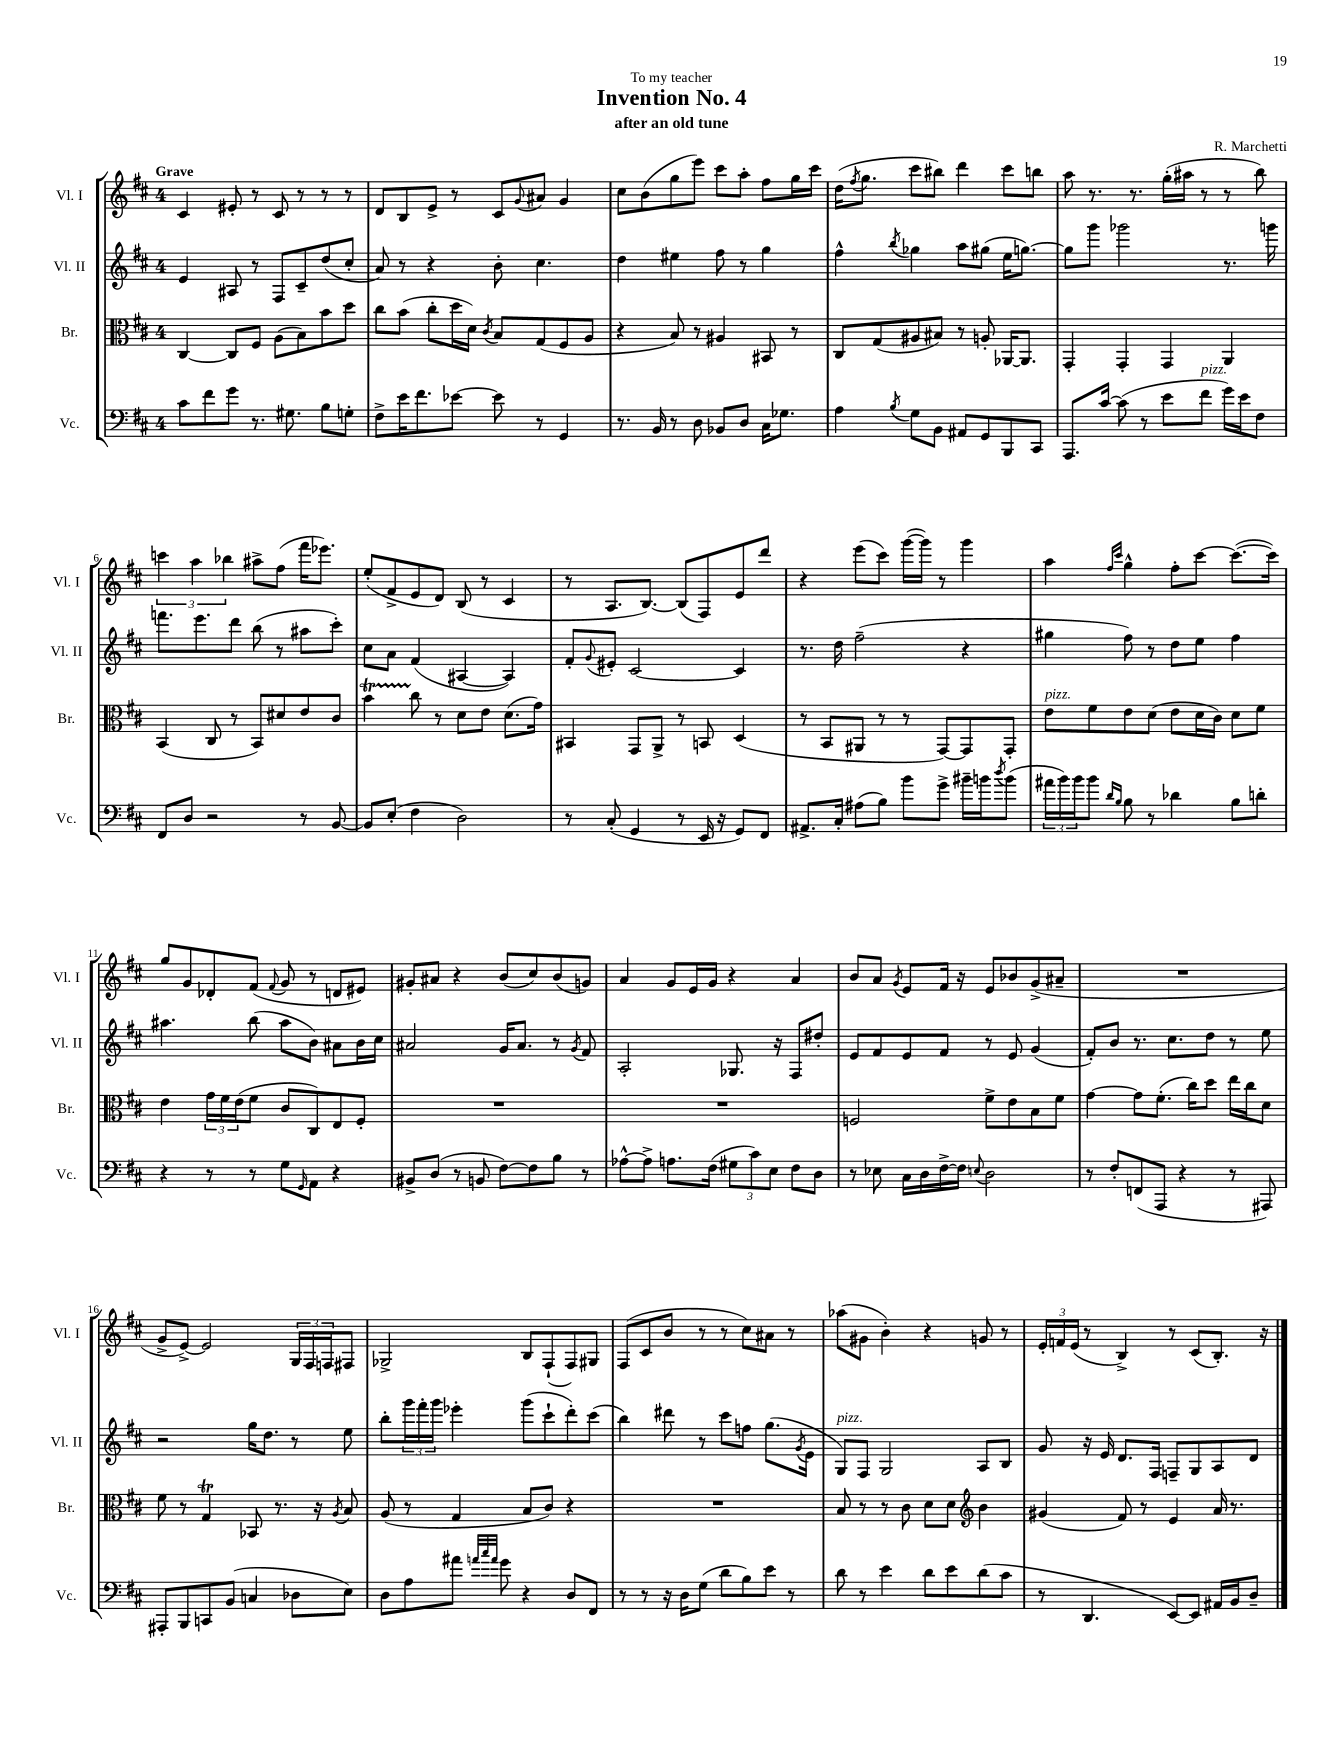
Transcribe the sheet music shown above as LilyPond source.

\header { title = "Invention No. 4" composer = "R. Marchetti" subtitle = "after an old tune" dedication = "To my teacher" }
<<
\new StaffGroup <<
\new Staff = "s0" \with { instrumentName = "Vl. I" shortInstrumentName = "Vl. I" } {
    \clef treble \key d \major \once \override Staff.TimeSignature.style = #'single-digit \time 4/4 \tempo "Grave"
    cis'4 eis'8-. r8 cis'8 r8 r8 r8 |
    d'8 b8 e'8-> r8 cis'8 \appoggiatura { g'8 } ais'8 g'4 |
    cis''8 b'8( g''8 e'''8) cis'''8 a''8-. fis''8 g''16 cis'''16 |
    d''16( \acciaccatura { fis''8 } g''8. cis'''8 bis''8) d'''4 cis'''8 b''8 |
    a''8 r8. r8. g''16-.( ais''16 r8 r8 b''8) |
    \tuplet 3/2 { c'''4 a''4 bes''4 } ais''8-> fis''8( fis'''16 ees'''8.) |
    e''8-.( fis'8-> e'8 d'8) b8( r8 cis'4 |
    r8 a8. b8.~) b8( fis8) e'8 d'''8 |
    r4 e'''8( cis'''8) g'''16~( g'''16) r8 g'''4 |
    a''4 \grace { fis''16 cis'''16 } g''4-^ fis''8-. cis'''8~ cis'''8.~( cis'''16) |
    g''8 g'8 des'8-. fis'8( \appoggiatura { fis'8 } g'8 r8 d'8 eis'8) |
    gis'8-. ais'8 r4 b'8( cis''8) b'8( g'8) |
    a'4 g'8 e'16 g'16 r4 a'4 |
    b'8 a'8 \acciaccatura { g'8 } e'8 fis'16 r16 e'8 bes'8 g'8->( ais'8-- |
    R1 |
    g'8-> e'8~->) e'2 \tuplet 3/2 { g16 fis16 f16 } fis8 |
    ges2-> b8 fis8-!( fis8) gis8 |
    fis8( cis'8 b'8 r8 r8 cis''8) ais'8 r8 |
    aes''8( gis'8 b'4-.) r4 g'8 r8 |
    \tuplet 3/2 { e'16-. f'16 e'16( } r8 b4->) r8 cis'8( b8.-.) r16 \bar "|." |
}
\new Staff = "s1" \with { instrumentName = "Vl. II" shortInstrumentName = "Vl. II" } {
    \clef treble \key d \major \once \override Staff.TimeSignature.style = #'single-digit \time 4/4
    e'4 ais8 r8 fis8 cis'8-- d''8( cis''8-. |
    a'8) r8 r4 b'8-. cis''4. |
    d''4 eis''4 fis''8 r8 g''4 |
    fis''4-^ \acciaccatura { b''8 } ges''4 a''8 gis''8( e''16 g''8.~) |
    g''8 g'''8 ges'''2 r8. g'''16 |
    f'''8. e'''8. d'''8 b''8( r8 ais''8 cis'''8-.) |
    cis''8 a'8 fis'4( ais4~ ais4) |
    fis'8-. \appoggiatura { g'8 } eis'8-. cis'2~ cis'4 |
    r8. d''16 fis''2--( r4 |
    gis''4 fis''8) r8 d''8 e''8 fis''4 |
    ais''4. b''8( ais''8 b'8) ais'8 b'16 cis''16 |
    ais'2 g'16 ais'8. r8 \acciaccatura { g'8 } fis'8 |
    a2-. ges8. r16 fis8 dis''8-. |
    e'8 fis'8 e'8 fis'8 r8 e'8 g'4( |
    fis'8-.) b'8 r8. cis''8. d''8 r8 e''8 |
    r2 g''16 d''8. r8 e''8 |
    b''8-. \tuplet 3/2 { g'''16 fis'''16-. g'''16 } ees'''4-. g'''8( cis'''8-! d'''8-.) cis'''8( |
    b''4) dis'''8 r8 cis'''8 f''8 g''8.( \acciaccatura { g'8 } e'16 |
    g8^\markup { \italic "pizz." }) fis8 g2 a8 b8 |
    g'8 r16 e'16 d'8. fis16 f8-- g8 a8 d'8 \bar "|." |
}
\new Staff = "s2" \with { instrumentName = "Br." shortInstrumentName = "Br." } {
    \clef alto \key d \major \once \override Staff.TimeSignature.style = #'single-digit \time 4/4
    cis4~ cis8 fis8 a8( b8) b'8 d''8 |
    cis''8 b'8( cis''8-. d''16 d'16) \acciaccatura { cis'8 } b8 g8( fis8 a8 |
    r4 b8) r8 ais4 bis,8 r8 |
    cis8 g8( ais8 bis8) r8 a8-. aes,16~ aes,8. |
    g,4-. g,4-. g,4 a,4 |
    b,4( cis8 r8 b,8) dis'8 e'8 cis'8 |
    b'4\startTrillSpan cis''8\stopTrillSpan r8 d'8 e'8 d'8.( g'16) |
    bis,4 g,8 a,8-> r8 b,8 d4( |
    r8 b,8 ais,8 r8 r8 g,8~) g,8 g,8-. |
    e'8^\markup { \italic "pizz." } fis'8 e'8 d'8( e'8 d'16 cis'16) d'8 fis'8 |
    e'4 \tuplet 3/2 { g'16 fis'16 e'16( } fis'8 cis'8 cis8) e8 fis8-. |
    R1 |
    R1 |
    f2 fis'8-> e'8 b8 fis'8 |
    g'4~ g'8 fis'8.-.( cis''16) d''8 e''16 cis''16 d'8 |
    fis'8 r8 g4\trill bes,8 r8. r16 \acciaccatura { a8 } b8 |
    a8( r8 g4 b8 cis'8) r4 |
    R1 |
    b8 r8 r8 cis'8 d'8 d'8 \clef treble b'4 |
    gis'4( fis'8) r8 e'4 a'16 r8. \bar "|." |
}
\new Staff = "s3" \with { instrumentName = "Vc." shortInstrumentName = "Vc." } {
    \clef bass \key d \major \once \override Staff.TimeSignature.style = #'single-digit \time 4/4
    cis'8 fis'8 g'8 r8. gis8. b8 g8-. |
    fis8-> e'16 fis'8. ees'8~ ees'8 r8 g,4 |
    r8. b,16 r8 d8 bes,8 d8 cis16 ges8. |
    a4 \acciaccatura { b8 } g8 b,8 ais,8 g,8 b,,8 cis,8 |
    a,,8. cis'16~ cis'8( r8 e'8 fis'8^\markup { \italic "pizz." } g'16) e'16 fis8 |
    fis,8 d8 r2 r8 b,8~ |
    b,8 e8-.( fis4 d2) |
    r8 cis8-.( g,4 r8 e,16 r16 g,8) fis,8 |
    ais,8.-> cis16-. ais8( b8) b'8 g'8-> bis'16-- b'16 \acciaccatura { d''8 } b'8( |
    \tuplet 3/2 { ais'16 b'16) b'16 } b'8 \grace { d'16 b16 } b8 r8 des'4 b8 d'8-. |
    r4 r8 r8 g8 \grace { g,16 } a,8 r4 |
    bis,8-> d8( r8 b,8 fis8~) fis8 b8 r8 |
    aes8~-^ aes8-> a8. fis16( \tuplet 3/2 { gis8 cis'8) e8 } fis8 d8 |
    r8 ees8 cis16 d16 fis16~-> fis16 \appoggiatura { e8 } d2 |
    r8 fis8-. f,8( a,,8 r4 r8 ais,,8) |
    ais,,8-. b,,8 c,8 b,8( c4 des8 e8) |
    d8 a8 ais'8 \grace { a'32 cis''32 a'32 } g'8 r4 d8 fis,8 |
    r8 r8 r16 d16 g8( d'8 b8) e'8 r8 |
    d'8 r8 e'4 d'8 e'8 d'8( cis'8 |
    r8 d,4. e,8~) e,8 ais,16 b,16 d8-- \bar "|." |
}
>>
>>
